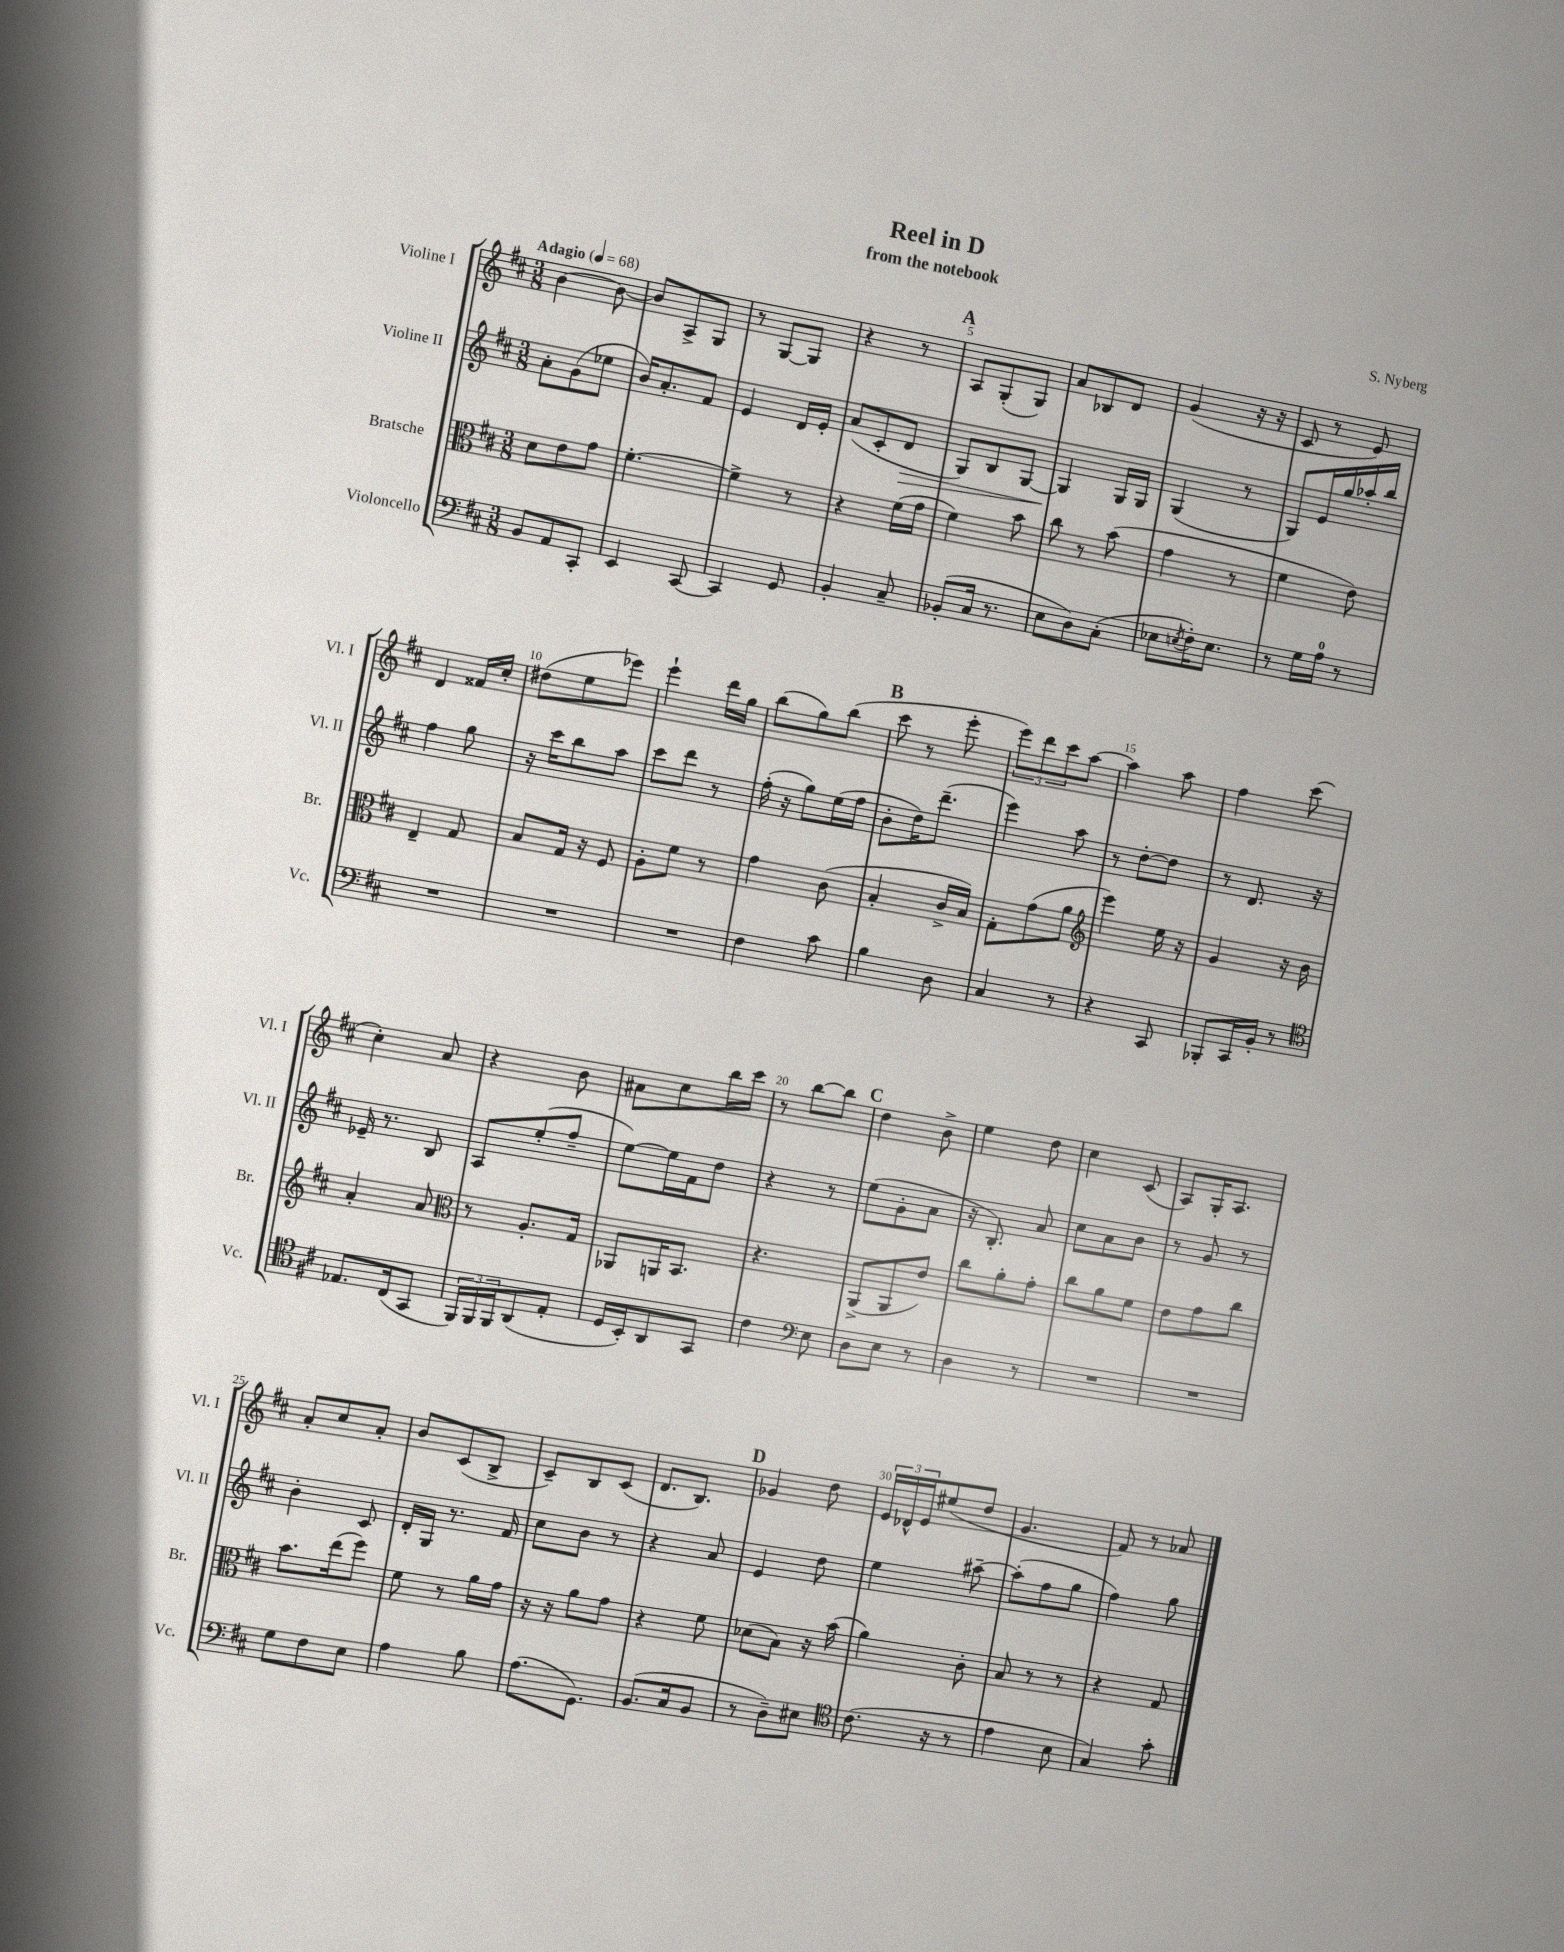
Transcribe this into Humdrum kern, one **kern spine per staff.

**kern	**kern	**kern	**kern
*staff4	*staff3	*staff2	*staff1
*clefF4	*clefC3	*clefG2	*clefG2
*k[f#c#]	*k[f#c#]	*k[f#c#]	*k[f#c#]
*M3/8	*M3/8	*M3/8	*M3/8
*MM68	*MM68	*MM68	*MM68
8BB	8d	8a'	[4b
8AA	8e	(8g	.
8CC#'	8g	8ee-	8b_
=	=	=	=
4EE	[4.f#'	16b)	8b]
.	.	8.a'	.
.	.	.	8A^
[8CC#	.	8f#	8G
=	=	=	=
4CC#]	4f#^]	4e	8r
.	.	.	[8G
8GG	8r	16d	8G]
.	.	16e'	.
=	=	=	=
4BB'	4r	(8a	4r
.	.	8c#'	.
8C#~	(16f#	8d	8r
.	16g	.	.
=	=	=	=
(8BB-'	4f#)	8G)	8A
16C#	.	8B	(8G'
8.r	.	.	.
.	8b	[8G	8G)
=	=	=	=
8E	8cc#	4G]	8a
8D)	8r	.	8B-
(8C#'	(8b	16G	8d
.	.	16G	.
=	=	=	=
8E-	4g	(4G	(4g
8qE	.	.	.
16F#')	.	.	.
8.E	.	.	.
.	8r	8r	16r
.	.	.	16r
=	=	=	=
8r	4f#	8G)	8c#
16G	.	16e	8r
16A	.	16gg	.
8r	8e)	16aa-'	8e)
.	.	16bb	.
=	=	=	=
4.r	4E~	4ff#	4d
.	8G	8gg	16f##
.	.	.	16cc#'
=	=	=	=
4.r	8B	16r	(8dd#
.	.	16ccc#	.
.	16G	8bb	8ee
.	16r	.	.
.	8F#	8aa	8eee-)
=	=	=	=
4.r	8A'	8ccc#	4eee`
.	8f#	8ddd	.
.	8r	8r	16ddd
.	.	.	16gg
=	=	=	=
4F#	4g	(16ff#'	(8bb
.	.	16r	.
.	.	8gg)	8gg)
8c#	(8c#	(16ee	(8bb
.	.	16ff#	.
=	=	=	=
4B	4B'	8b'	8ccc#
.	.	16dd)	8r
.	.	(8.ddd~	.
8D	16c#^	.	8eee'
.	16B)	.	.
=	=	=	=
4C#	8G'	4eee)	12eee)
.	.	.	12ddd
.	(8g	.	.
.	.	.	12ccc#
8r	8a	8aa	[8aa
=	=	=	=
*	*clefG2	*	*
4r	4eee)	8r	4aa]
.	.	[8dd'	.
8CC#	16ee	8dd]	8aa
.	16r	.	.
=	=	=	=
8BBB-'	4g	8r	4ff#
16CC#	.	8.d	.
16BB'	.	.	.
8r	16r	.	(8ccc#
.	16b	16r	.
=	=	=	=
*clefC4	*	*	*
8.E-	4a'	16e-~	4cc#')
.	.	8.r	.
(16C#	.	.	.
8GG	8a	8B	8a
=	=	=	=
*	*clefC3	*	*
24FF#)	8r	8A	4r
24FF#	.	.	.
24FF#	.	.	.
(8AA	8.A'	(8ee'	.
8E'	.	8ff#~	8b
.	16G	.	.
=	=	=	=
16D	8AA-	[8ee)	8a#
16BB')	.	.	.
8AA	16AA	16ee]	8cc#
.	8.BB	16f#	.
8GG	.	8dd	16bb
.	.	.	16ccc#
=	=	=	=
4c#	4.r	4r	8r
.	.	.	[8bb
*clefF4	*	*	*
8E	.	8r	8bb]
=	=	=	=
8D	(8AA^	(8ee	4dd
8E	8AA	8g'	.
8r	8e)	8a	8b^
=	=	=	=
4D	8cc#	16r	4ee
.	.	8.B')	.
.	8a'	.	.
8r	8g'	8a	8dd
=	=	=	=
4.r	8cc#	8cc#	4cc#
.	8a	8a	.
.	8f#	8b	(8c#
=	=	=	=
4.r	8e	8r	8A)
.	8g	8g	16G'
.	.	.	8.A
.	8cc#	8r	.
=	=	=	=
8G	8.b	4b'	8a'
8F#	.	.	8cc#
.	(16ee	.	.
8E	8ff#)	8c#	8a'
=	=	=	=
4A	8f#	16d'	8b
.	.	16G	.
.	8r	8.r	(8c#
8B	16a	.	8B^
.	16g	16f#	.
=	=	=	=
(8.A	16r	8cc#	8c#~)
.	16r	.	.
.	8a	8b	8B
8.GG)	.	.	.
.	8g	8r	(8c#
=	=	=	=
(8.BB	4r	4r	8.d
16C#	.	.	8.B)
8BB	8f#	8a	.
=	=	=	=
8r	(8d-	4e	4g-
8D~)	8B)	.	.
8E#	16r	8dd	8dd
.	(16b	.	.
=	=	=	=
*clefC4	*	*	*
(8.c#	4a)	4ee	24e
.	.	.	24d-^^
.	.	.	24e
.	.	.	(8ee#
16r	.	.	.
8r	8c#'	[8aa#~	8dd
=	=	=	=
4e	8B	(8aa#']	4.g
.	8r	8ff#	.
8B	8r	8gg	.
=	=	=	=
4G)	4r	4ff#)	8f#)
.	.	.	8r
8g'	8G	8gg	8a-
==	==	==	==
*-	*-	*-	*-
